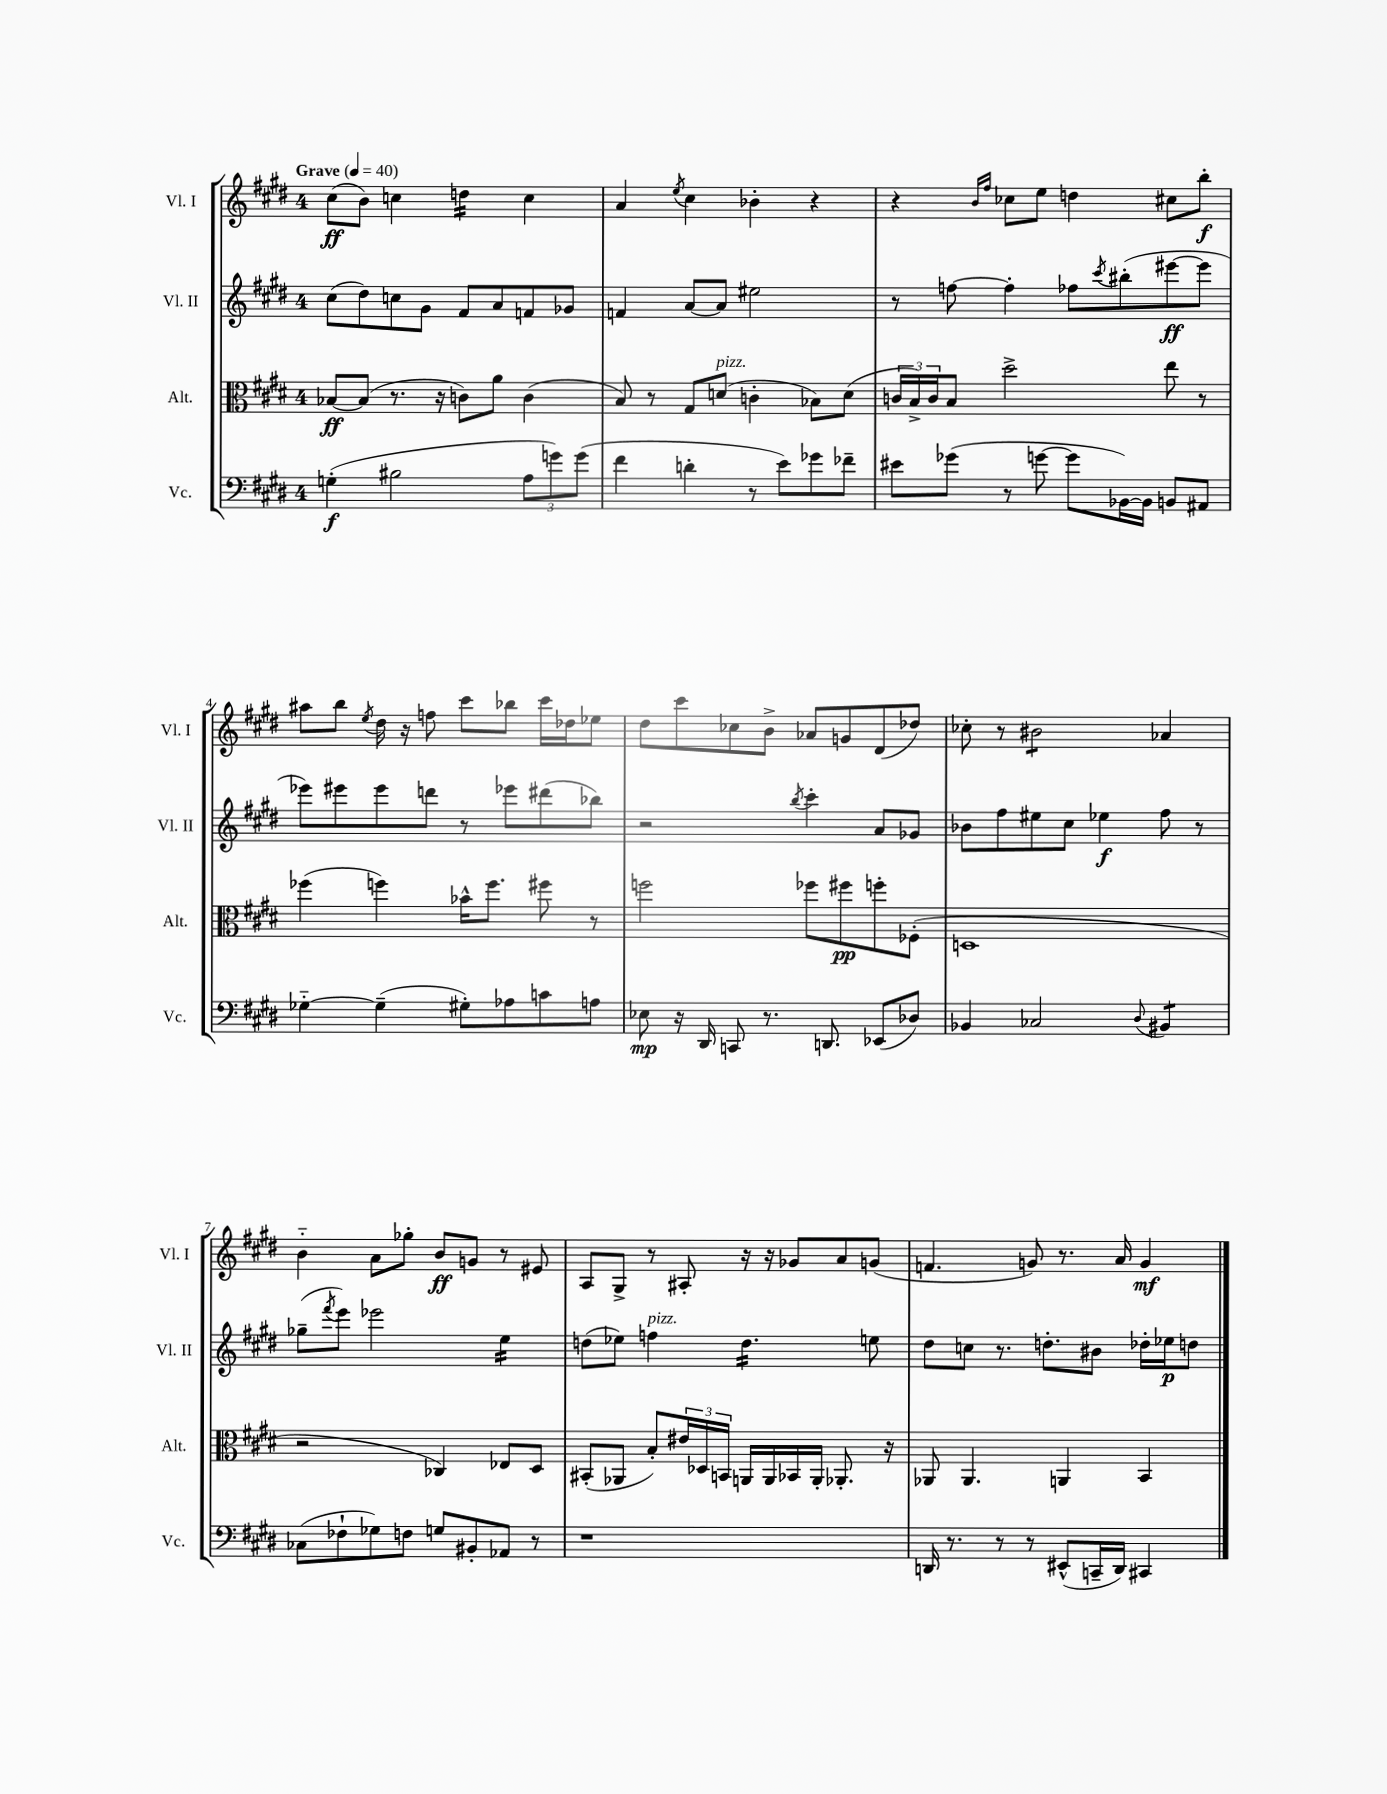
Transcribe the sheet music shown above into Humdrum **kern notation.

**kern	**kern	**kern	**kern
*staff4	*staff3	*staff2	*staff1
*clefF4	*clefC3	*clefG2	*clefG2
*k[f#c#g#d#]	*k[f#c#g#d#]	*k[f#c#g#d#]	*k[f#c#g#d#]
*M4/4	*M4/4	*M4/4	*M4/4
*MM40	*MM40	*MM40	*MM40
(4G'	[8B-	(8cc#	(8cc#
.	(8B-]	8dd#)	8b)
2B#	8.r	8cc	4cc
.	.	8g#	.
.	16r	.	.
.	8c)	8f#	4dd
.	8a	8a	.
12A	(4c	8f	4cc
12g)	.	.	.
.	.	8g-	.
(12g	.	.	.
=	=	=	=
4f#	8B)	4f	4a
.	8r	.	.
.	.	.	8qee
4d'	8G#	[8a	4cc#
.	(8d	8a]	.
8r	4c'	2ee#	4b-'
8e)	.	.	.
8g-	8B-)	.	4r
8f-~	(8d	.	.
=	=	=	=
8e#	24c	8r	4r
.	24B^)	.	.
.	24c	.	.
(8g-	8B	[8ff	.
.	.	.	16qqb
.	.	.	16qqff#
8r	2dd#^	4ff']	8cc-
[8g	.	.	8ee
8g]	.	8ff-	4dd
.	.	8qccc#	.
[16BB-)	.	(8bb#'	.
16BB-]	.	.	.
8BB	8ee	[8eee#	8cc#
8AA#	8r	8eee#]	8bb'
=	=	=	=
[4G-'~	(4ff-	8eee-)	8aa#
.	.	8eee#	8bb
.	.	.	8qee
(4G-~]	4ff)	8eee#	16dd#
.	.	.	16r
.	.	8ddd	8ff
8G#')	16b-^^	8r	8ccc#
.	8.ff	.	.
8A-	.	8eee-	8bb-
8c	8ff#	(8ddd#	16ccc#
.	.	.	16dd-
8A	8r	8bb-)	8ee-
=	=	=	=
8E-	2ff	2r	8dd#
16r	.	.	8ccc#
16DD#	.	.	.
8CC	.	.	8cc-
8.r	.	.	8b^
.	.	8qbb	.
.	8ff-	4ccc#'	8a-
8.DD	.	.	.
.	8ff#	.	8g
(8EE-	8ff'	8a	(8d#
8D-)	(8F-'	8g-	8dd-)
=	=	=	=
4BB-	1D	8b-	8cc-'
.	.	8ff#	8r
2C-	.	8ee#	2b#
.	.	8cc#	.
.	.	4ee-	.
8qqD#	.	.	.
4BB#	.	8ff#	4a-
.	.	8r	.
=	=	=	=
(8C-	2r	(8gg-~	4b'~
.	.	8qfff#	.
8F-`	.	8eee)	.
8G-)	.	2eee-	8a
8F	.	.	8gg-'
8G	4C-)	.	8b
8BB#'	.	.	8g
8AA-	8E-	4ee	8r
8r	8D#	.	8e#
=	=	=	=
1r	(8BB#'	(8dd	8A
.	8AA-	8ee-)	8G#^
.	8B')	4ff	8r
.	24e#	.	8A#'
.	24D-	.	.
.	24BB	.	.
.	16AA	4.dd	16r
.	16AA	.	16r
.	16BB-	.	8g-
.	16AA'	.	.
.	8.AA-'	.	8a
.	.	8ee	(8g
.	16r	.	.
=	=	=	=
16DD	8AA-	8dd#	4.f
8.r	.	.	.
.	4.AA-	8cc	.
8r	.	8.r	.
8r	.	.	8g)
.	.	8.dd'	.
(8EE#^^	4AA	.	8.r
16CC~	.	8b#	.
16DD)	.	.	16a
4CC#	4BB	16dd-'	4g
.	.	16ee-	.
.	.	8dd	.
==	==	==	==
*-	*-	*-	*-
